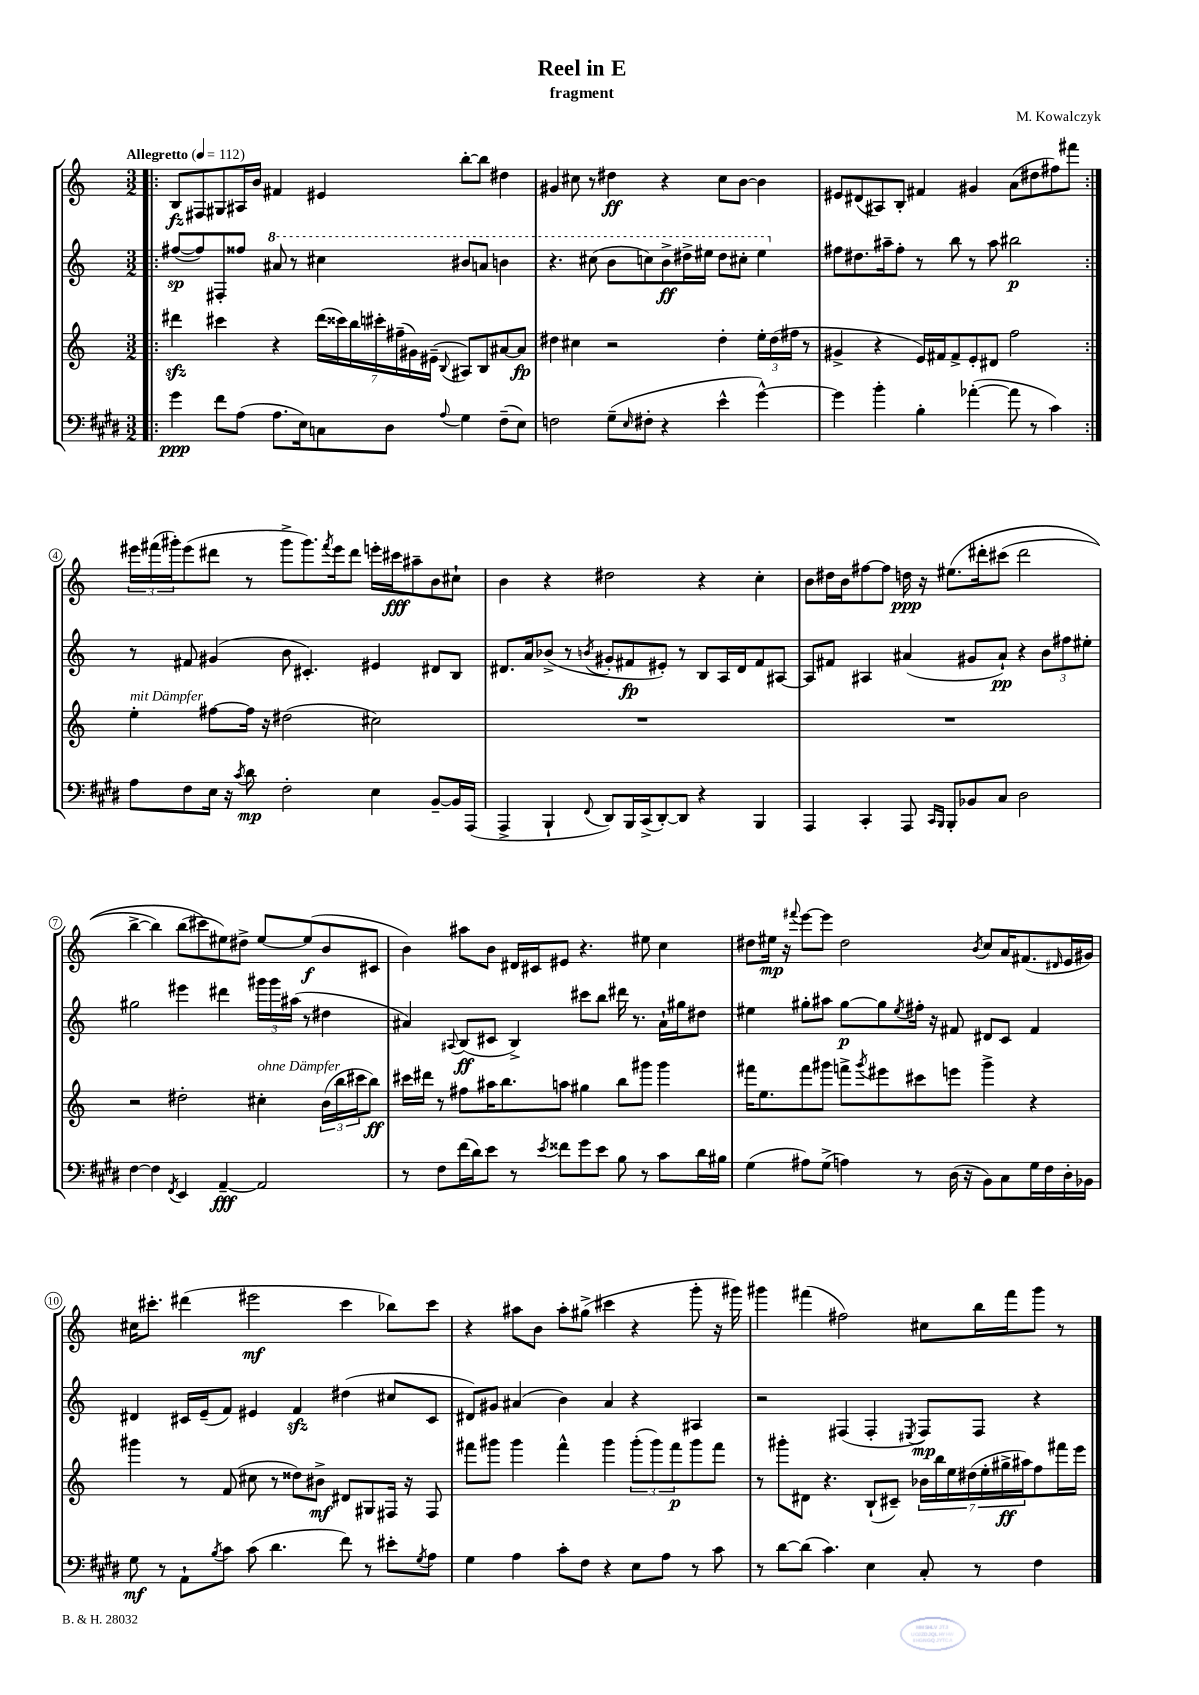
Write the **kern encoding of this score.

**kern	**kern	**kern	**kern
*staff4	*staff3	*staff2	*staff1
*clefF4	*clefG2	*clefG2	*clefG2
*k[f#c#g#d#]	*k[]	*k[]	*k[]
*M3/2	*M3/2	*M3/2	*M3/2
*MM112	*MM112	*MM112	*MM112
=!|:	=!|:	=!|:	=!|:
4g#	4ddd#	([8ff#	8B
.	.	8ff#])	8F#
8f#	4ccc#	8F#'	8G#
(8A	.	8ff##	16A#
.	.	.	16b
8.A	4r	8aa#	4f#
.	.	8r	.
16E)	.	.	.
8C	(28ddd#	4ccc#	4e#
.	28ccc##)	.	.
.	28bb	.	.
.	28ccc#'	.	.
8D#	.	.	.
.	(28ff#~	.	.
.	28g#)	.	.
.	(28e#~	.	.
8qqA	8qqB	.	.
4G#	8A#)	8bb#	[8bb'
.	8B	8aa	8bb]
(8F#~	[8a#	4bb	4dd#
8E)	8a#]	.	.
=	=	=	=
2F	4dd#	4.r	4g#
.	4cc#	.	8cc#
.	.	(8ccc#	8r
(8G#~	2r	8bb	4dd#
16qqE	.	.	.
8F#'	.	8ccc)	.
4r	.	8bb^	4r
.	.	16ddd#^	.
.	.	16eee#	.
4e^^	4dd#'	8ddd#	8cc#
.	.	8ccc#'	[8b
[4g#^^)	24ee'	4eee#	4b]
.	(24dd#	.	.
.	24ff#	.	.
.	8r	.	.
=	=	=	=
4g#]	4g#^	8ff#	8e#
.	.	8.dd#	(8d#
4b'	4r	.	8A#)
.	.	16aa#~	.
.	.	8ff#'	8B'
4B'	16e)	8r	4f#
.	16f#	.	.
.	8f#^	8bb	.
([4a-'	8e'	8r	4g#
.	8d#	8aa#	.
8a-]	2ff	2bb#	(8a
8r	.	.	8dd#
4c#)	.	.	8ff#)
.	.	.	8fff#
=:|!	=:|!	=:|!	=:|!
8A	4ee'	8r	24eee#
.	.	.	(24fff#
.	.	.	24ggg#')
8F#	.	8f#	(8eee#
16E	[8ff#	(4g#	8ddd#
16r	.	.	.
8qc#	.	.	.
8d#	16ff#]	.	8r
.	16r	.	.
2F#'	(2dd#	8b	8ggg#^
.	.	4.c#')	8.ggg#)
.	.	.	8qfff#
.	.	.	16eee#
.	.	.	8ddd#
4E	2cc#)	4e#	16eee'
.	.	.	16ccc#
.	.	.	8aa#~
[8BB~	.	8d#	8b
16BB]	.	8B	8cc#`
(16AAA	.	.	.
=	=	=	=
4AAA^	1.r	8.d#	4b
.	.	16a	.
4BBB`	.	(8b-^	4r
.	.	8r	.
8qqFF#	.	8qb	.
8DD#)	.	8g#'	2dd#
16BBB	.	8f#	.
(16CC#^	.	.	.
[8DD#')	.	8e#')	.
8DD#]	.	8r	.
4r	.	8B	4r
.	.	16A	.
.	.	16d#	.
4BBB	.	8f#	4cc'
.	.	[8A#	.
=	=	=	=
4AAA	1.r	8A#]	8b
.	.	8f#	16dd#
.	.	.	16b
4CC#'	.	4A#	[8ff#
.	.	.	8ff#]
8AAA	.	(4a#	16dd
.	.	.	16r
16qqCC#	.	.	.
16qqBBB	.	.	.
8BBB'	.	.	&(8.ee#
8BB-	.	8g#	.
.	.	.	16ddd#'
8C#	.	8a#`)	(8ccc#
2D#	.	4r	2ddd#
.	.	12b	.
.	.	12ff#	.
.	.	12ee#'	.
=	=	=	=
[4F#	2r	2gg#	[4bb^
4F#]	.	.	4bb])
8qFF#	.	.	.
4EE	2dd#'	4eee#	(8bb
.	.	.	8ccc#&)
[4AA~	.	4ddd#	8ee#)
.	.	.	8dd#^
2AA]	4cc#'	24ggg#	[8ee#
.	.	24ggg#	.
.	.	(24aa#	.
.	.	8r	(8ee#]
.	(24b	4dd#	8b
.	24bb	.	.
.	24ccc#	.	.
.	8bb)	.	8c#
=	=	=	=
8r	16ccc#	4a#)	4b)
.	16ddd#	.	.
8F#	8r	.	.
.	.	8qqA#	.
(16f#	8ff#	(8B	8aa#
16d#)	.	.	.
8e	16aa#	8c#	8b
.	8.bb	.	.
8r	.	4B^)	16d#
.	.	.	16c#
8qe	.	.	.
8f##	8aa	.	8e#
8g#	4gg#	8ccc#	4.r
8e	.	8bb	.
8B	8bb	16ddd#	.
.	.	8.r	.
8r	8ggg#	.	8ee#
8c#	4ggg#	16a#`	4cc
.	.	16gg#	.
16d#	.	8dd#	.
16B#	.	.	.
=	=	=	=
(4G#	16fff#	4ee#	8dd#
.	8.ee	.	.
.	.	.	16ee#
.	.	.	16r
.	.	.	8qqfff#
8A#)	8fff#	8gg#'	[8eee
(8G#^	8ggg#	8aa#	8eee]
4A)	8fff^	[8gg#	2dd#
.	8qggg#	.	.
.	8eee#	8gg#]	.
.	.	8qee#	.
8r	8ccc#	16ff#'	.
.	.	16r	.
(16D#	8eee	8f#	.
16r	.	.	.
.	.	.	8qb
8BB)	4ggg#^	8d#	8cc
8C#	.	8c	16a
.	.	.	(8.f#
16G#	4r	4f#	.
16F#	.	.	.
.	.	.	16qqd#
16D#'	.	.	16e
16BB-	.	.	16g#)
=	=	=	=
8G#	4ggg#	4d#	16cc#
.	.	.	8.ccc#'
8r	.	.	.
8AA`	8r	16c#	(4ddd#
.	.	(16e~	.
8qB	.	.	.
8c#	(8f	8f)	.
(8c#	8cc#	4e#	2eee#
4.d#	8r	.	.
.	8dd##)	4f	.
.	8b#^	.	.
8f#)	8d#	(4dd#	4ccc#
8r	8G#	.	.
8e#'	16F#	8cc#	8bb-)
.	16r	.	.
8qG#	.	.	.
8A	8F#	8c#	8ccc#
=	=	=	=
4G#	8fff#	8d#)	4r
.	8ggg#	8g#	.
4A	4ggg#	(4a#	8aa#
.	.	.	8b
8c#'	4fff#^^	4b)	8aa#'
8F#	.	.	(8gg#^
4r	4ggg#	4a#	4ccc#
8E	(12ggg#'	4r	4r
.	12ggg#)	.	.
8A	.	.	.
.	12fff#	.	.
8r	8ggg#	4A#	8ggg'
8c#	8fff#	.	16r
.	.	.	16ggg#)
=	=	=	=
8r	8r	2r	4ggg#
[8d#	8ggg#'	.	.
(8d#]	8d#	.	(4fff#
4.c#)	4.r	.	.
.	.	(4F#	2ff#)
4E	(8B`	4F#'	.
.	8c#~)	.	.
.	.	8qE#	.
8C#'	28b-	8F#)	8cc#
.	28bb	.	.
.	28ee	.	.
.	(28dd#	.	.
8r	.	8F#	16bb
.	28ee'	.	.
.	28gg#^	.	.
.	.	.	16fff#
.	28aa#)	.	.
4F#	8ff	4r	8ggg#
.	16fff#	.	8r
.	16eee	.	.
==	==	==	==
*-	*-	*-	*-
